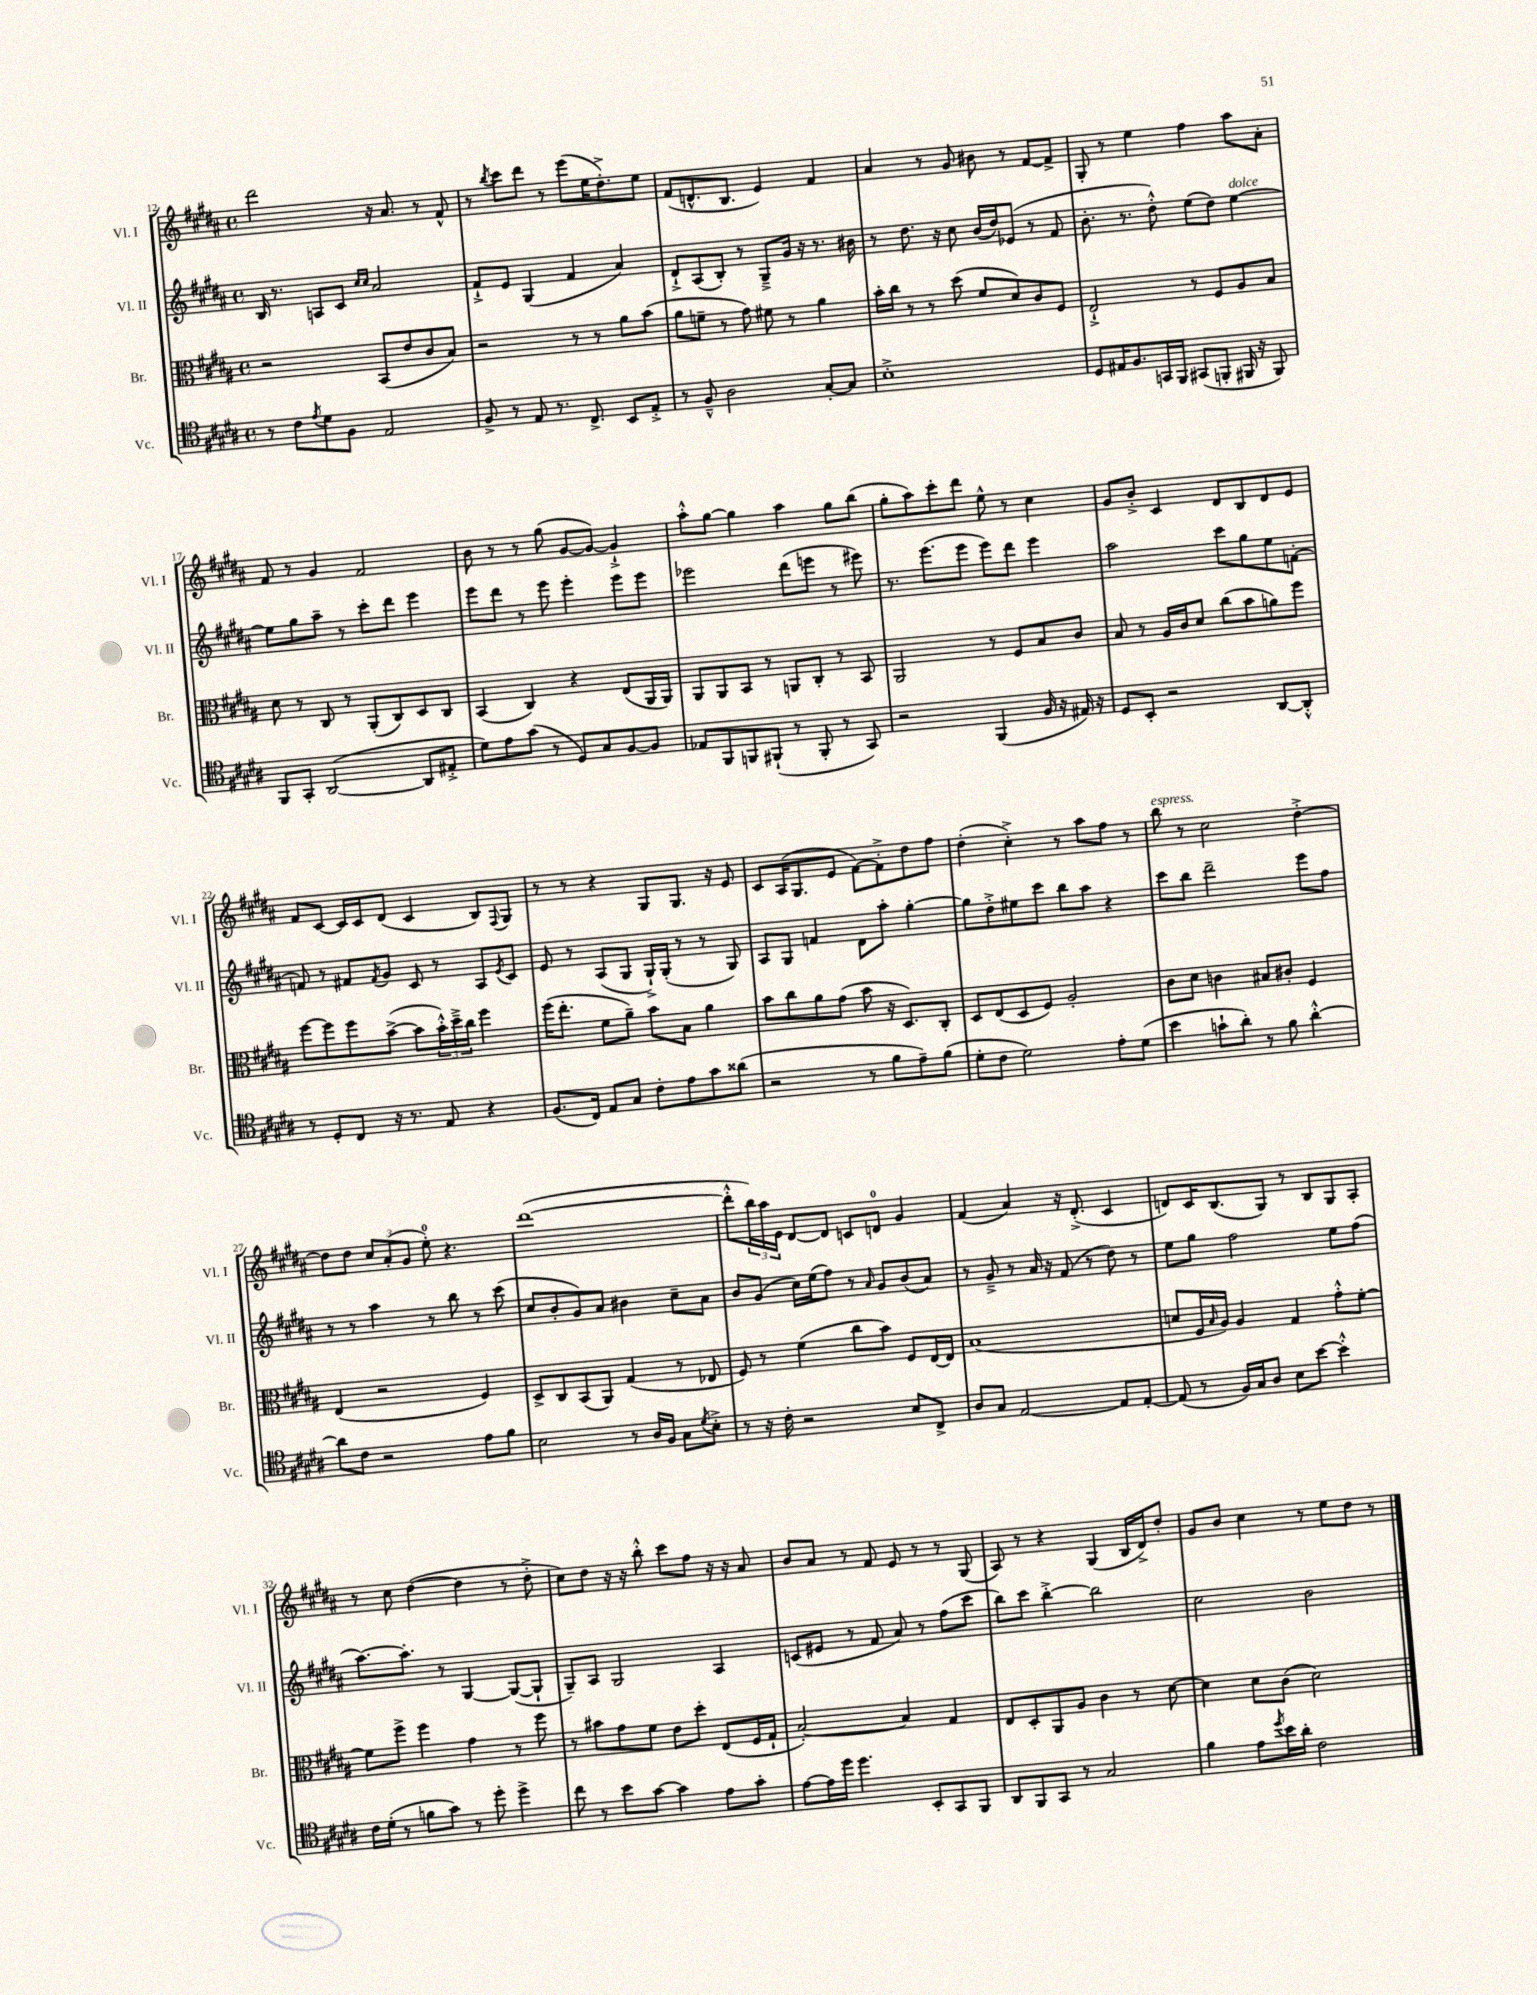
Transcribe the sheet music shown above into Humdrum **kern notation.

**kern	**kern	**kern	**kern
*staff4	*staff3	*staff2	*staff1
*clefC4	*clefC3	*clefG2	*clefG2
*k[f#c#g#d#a#]	*k[f#c#g#d#a#]	*k[f#c#g#d#a#]	*k[f#c#g#d#a#]
*M4/4	*M4/4	*M4/4	*M4/4
*met(c)	*met(c)	*met(c)	*met(c)
8r	2r	16B	2ddd#
.	.	8.r	.
8c#	.	.	.
8qe	.	.	.
8d#	.	8A	.
8F#	.	8c#	.
.	.	16qqcc#	.
.	.	16qqcc#	.
2E	(8BB	2a#	16r
.	.	.	8.a#
.	8e	.	.
.	8c#	.	8r
.	8B)	.	8f#^^
=	=	=	=
8F#^	2r	8f#`^	8r
.	.	.	8qbb
8r	.	8e	8ccc#
8E	.	(4G#	8ddd#
8.r	.	.	8r
.	8r	4f#	(8eee
8.C#^	.	.	.
.	8r	.	16ee
.	.	.	8.dd#'^)
8BB	8a#	4a#)	.
8E'^	(8b	.	8ee
=	=	=	=
8r	8a#	8d#`^	(8f#
8F#~^^	8f~	(8A#	8.d^^
2A#	8r	8B')	.
.	.	.	8.B
.	8g#)	8r	.
.	8f#	8G#~^	4e)
.	8r	16g#	.
.	.	16r	.
[8G#'	4a#	8.r	4f#
8G#]	.	.	.
.	.	16b#	.
=	=	=	=
1B'^	16b'	8r	4a#
.	16cc#	.	.
.	8r	8.dd#	.
.	8r	.	8r
.	.	16r	.
.	(8dd#	8cc#	8g#
.	8f#	(16b	8b#
.	.	16dd#)	.
.	8d#)	(8e-	8r
.	8c#	8r	[8f#
.	8F#	8f#	8f#^]
=	=	=	=
8D#	2E`^	8.b'	8G#'
16E#	.	.	8r
8.F#	.	8.r	.
.	.	.	4ee
16GG	.	8dd#'^^)	.
16FF#	.	.	.
(8GG#	8r	(8ee	4ff#
8FF'	8F#	8dd#)	.
16FF#	8A#	[4ee	8aa#
16r	.	.	.
8FF#)	8B	.	8a#'
=	=	=	=
8FF#	8d#	8ee]	8f#
8GG#'	8r	8gg#	8r
([2AA#	8C#	8aa#~	4g#
.	8r	8r	.
.	(8AA#'	8ccc#'	2f#
.	8C#)	8ddd#	.
8AA#]	8D#	4eee	.
8E#'^	8C#	.	.
=	=	=	=
8d#)	(4BB	8eee	8b
8e	.	8ddd#	8r
(8g#	4C#)	8r	8r
8r	.	8eee	(8gg#
8D#)	4r	4eee'	[8g#
8G#	.	.	8g#_)
[8F#	(8E	8eee	4g#`^]
8F#]	16AA#	8eee	.
.	16AA#)	.	.
=	=	=	=
8E-	8AA#	2eee-	8aa#'^^
8FF#	8AA#	.	[8gg#
8FF	8BB	.	4gg#]
(8FF#`	8r	.	.
8r	8AA	(8ddd#	4aa#
8FF#'	8C#'	8eee	.
8r	8r	8r	8gg#
8GG#)	8BB	8eee#)	(8bb
=	=	=	=
2r	2AA#	8.r	8gg#'
.	.	.	8aa#)
.	.	(8.eee	.
.	.	.	8ccc#'
.	.	8eee	8ddd#
(4FF#	8r	8eee)	8ee^^
.	8F#	8ddd#	8r
16F#	8B	4eee	4cc#
16r	.	.	.
16E#)	8c#	.	.
16r	.	.	.
=	=	=	=
8D#	8B	2aa#	8g#
8BB'	8r	.	8b'^
2r	16A#	.	4c#
.	16c#	.	.
.	8d#	.	.
.	(8cc#	8ccc#	8d#
.	8b	8gg#	8B
[8AA#	8a)	8ee	8d#
8AA#'^^]	8ff#	[8f'	8e
=	=	=	=
8r	[8ff#	8f]	8f#
8D#'	8ff#]	8r	[8c#
8C#	8ff#	8f#	16c#]
.	.	.	16c#
.	.	8qf#	.
16r	([8b^	8g#	(8d#
8.r	.	.	.
.	8b]	8c#	4c#
8E	24b'^^)	8r	.
.	24dd#~^	.	.
.	24cc#	.	.
4r	4ff#	8A#	8B)
.	.	8qe	8qqF#
.	.	8c#	8G#
=	=	=	=
(8.F#	(16ff#	8e	8r
.	8.ee'	.	.
.	.	8r	8r
16C#)	.	.	.
8E	8f#	(8A#	4r
8G#	8a#~)	8G#	.
8c#'	8b	16G#`^)	8G#
.	.	(16G#'	.
8e	8B	8r	8.G#
8g#	4a#	8r	.
.	.	.	16r
(8a##	.	8G#)	8e
=	=	=	=
2r	8b	8A#	8c#
.	8cc#	8G#	(16A#
.	.	.	8.G#
.	8a#	4f	.
.	(8g#	.	8e
8r	8b	8d#	[8f#)
8f#	16r	8aa#'	8f#'^]
.	8.D#)	.	.
8e~)	.	[4gg#'	8dd#
(8f#	8C#'	.	8ff#
=	=	=	=
8d#'	8D#	8gg#]	(4dd#'
8c#	(8E	8dd#'^	.
2d#)	8D#	8ee#	4cc#'^)
.	8F#)	8ccc#	.
.	2A#'	8bb	8r
.	.	8aa#	8aa#
8e'	.	4r	8ff#
(8d#	.	.	8r
=	=	=	=
4b	8c#	8ccc#	8bb
.	8d#	8bb	8r
8g`	4c	2ddd#~	2cc#
8a#')	.	.	.
8r	8B#	.	.
8f#	8c#'	.	.
[4a#'^^	4F#	8eee	[4dd#'^
.	.	8ff#	.
=	=	=	=
8a#]	(4E	8r	8dd#]
8c#	.	8r	8dd#
2r	2r	4aa#	12cc#
.	.	.	(12a#'
.	.	.	12g#
.	.	8r	8ee')
.	.	8bb	4.r
8e	4F#)	8r	.
8f#	.	(8ccc#	.
=	=	=	=
2B	8D#^	8cc#	([1ddd#
.	8C#	8b'	.
.	(8BB	8g#)	.
.	8AA#)	8a#	.
8r	(4G#	4b#	.
16A#	.	.	.
16F#	.	.	.
8G#	8r	8cc#~	.
8qd#	.	.	.
8B'^	8E-	8a#	.
=	=	=	=
8r	8F#)	8b	8ddd#'^^]
16r	8r	(8g#	24bb)
.	.	.	24aa#
16c#'	.	.	.
.	.	.	24e
2r	(4f#	16cc#)	[8d#
.	.	(16ee	.
.	.	8ff#)	8d#]
.	8cc#	8r	8c
.	.	16qqa#	.
.	8b)	8g#	8d
8B	8F#	(8b	4g#
8C#^	[16E	8a#)	.
.	16E]	.	.
=	=	=	=
8A#	(1B	8r	(4f#
8G#	.	8g#~^	.
[2E	.	8r	4a#)
.	.	16a#	.
.	.	16r	.
.	.	(8f#	16r
.	.	.	(8.d#'^
.	.	8r	.
8E]	.	8dd#)	4c#
[8E'	.	8r	.
=	=	=	=
(8E]	8d	8ee	8d)
8r	16F#	8gg#	16c#
.	16qqB	.	.
.	16A#)	.	(8.B
16F#)	4A#	2ff#	.
16G#	.	.	.
8A#	.	.	8G#)
8B	4G#	.	8r
[8b	.	.	8B
4b'^^]	8g#'^^	8ee	8G#
.	[8f#'	(8ff#	8A#'
=	=	=	=
16c#	8f#]	[8.aa#)	8r
(16d#'	.	.	.
8r	8ff#^	.	8cc#
.	.	8.aa#']	.
8f	4ff#	.	([4dd#
8g#)	.	8r	.
8r	4g#	[4G#	4dd#]
8dd#'	.	.	.
4dd#^	8r	(8G#_	8r
.	8ff#	8G#`]	8dd#'^
=	=	=	=
8cc#	8r	8G#~)	8cc#)
8r	8b#	8A#	8dd#
8b	8g#	2G#	16r
.	.	.	16r
[8g#	8f#	.	8bb'^^
4g#]	8e	.	8ccc#
.	8dd#'	.	8ff#
8e	(8E	4A#	16r
.	.	.	16r
8g#'	16F#	.	8a#
.	16G#`	.	.
=	=	=	=
[8e	[2B')	(8c	8b
16e]	.	8e#	8a#
16dd#	.	.	.
4.dd#	.	8r	8r
.	.	8f#	8f#
.	4B]	8a#)	8e
8BB'	.	8r	8r
8GG#	4G#	(8ff#	8r
8FF#	.	8ccc#	(8G#
=	=	=	=
8AA#	8E	8bb)	8A#)
8FF#	8D#'	8ccc#	8r
8GG#	8AA#	[4bb'^	4r
8r	8A#	.	.
2G#	4c#	2bb]	(4G#
.	8r	.	16B
.	.	.	16d#^)
.	[8d#	.	8dd#'
=	=	=	=
4f#	4d#]	2cc#	8g#
.	.	.	8b
8e	8d#	.	4cc#
8qdd#	.	.	.
16b	(8c#	.	.
16a#'	.	.	.
2c#	2d#)	2b	8r
.	.	.	8ee
.	.	.	8dd#
.	.	.	8r
==	==	==	==
*-	*-	*-	*-
